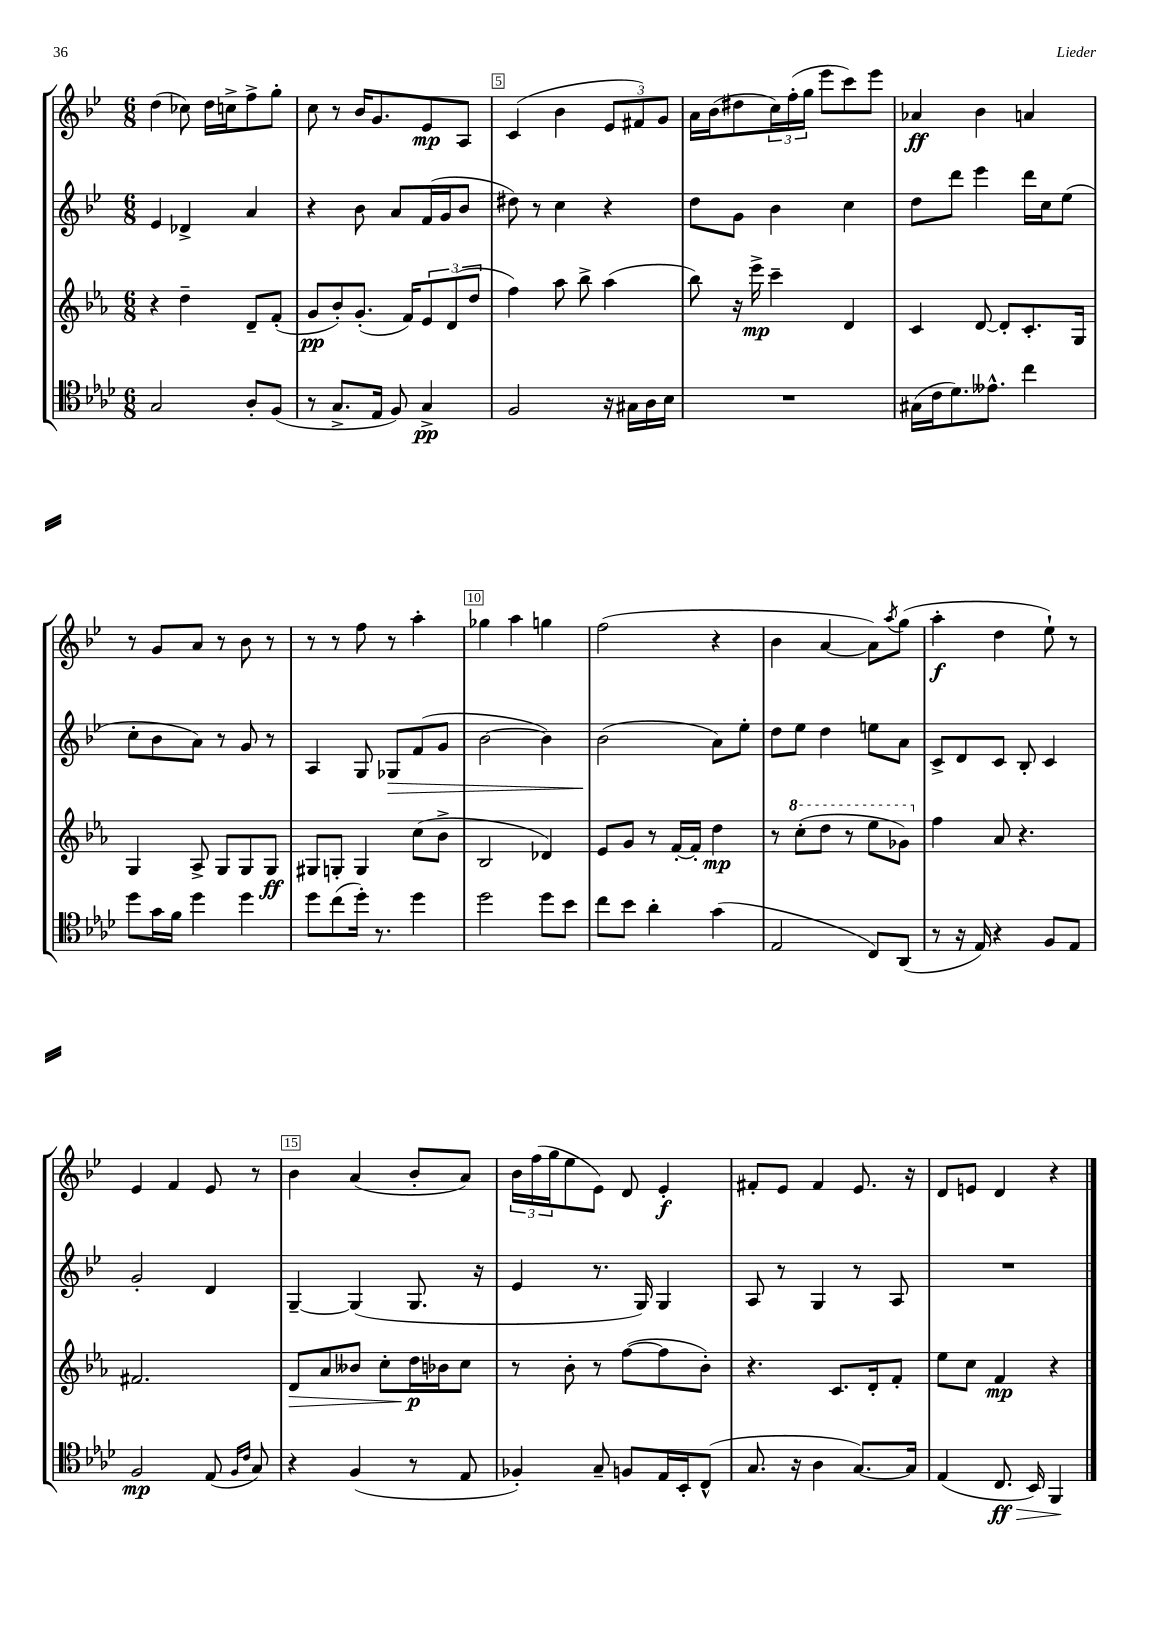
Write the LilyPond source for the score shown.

<<
\new StaffGroup <<
\new Staff = "s0" {
    \clef treble \key bes \major \numericTimeSignature \time 6/8
    d''4( ces''8) d''16 c''16-> f''8-> g''8-. |
    c''8 r8 bes'16 g'8. ees'8\mp a8 |
    c'4( bes'4 \tuplet 3/2 { ees'8 fis'8) g'8 } |
    a'16 bes'16( dis''8 \tuplet 3/2 { c''16) f''16-.( g''16 } ees'''8 c'''8) ees'''8 |
    aes'4\ff bes'4 a'4 |
    r8 g'8 a'8 r8 bes'8 r8 |
    r8 r8 f''8 r8 a''4-. |
    ges''4 a''4 g''4 |
    f''2( r4 |
    bes'4 a'4~ a'8) \acciaccatura { a''8 } g''8( |
    a''4-.\f d''4 ees''8-!) r8 |
    ees'4 f'4 ees'8 r8 |
    bes'4 a'4( bes'8-. a'8) |
    \tuplet 3/2 { bes'16 f''16( g''16 } ees''8 ees'8) d'8 ees'4-.\f |
    fis'8-. ees'8 fis'4 ees'8. r16 |
    d'8 e'8 d'4 r4 \bar "|." |
}
\new Staff = "s1" {
    \clef treble \key bes \major \numericTimeSignature \time 6/8
    ees'4 des'4-> a'4 |
    r4 bes'8 a'8 f'16( g'16 bes'8 |
    dis''8) r8 c''4 r4 |
    d''8 g'8 bes'4 c''4 |
    d''8 d'''8 ees'''4 d'''16 c''16 ees''8( |
    c''8-. bes'8 a'8) r8 g'8 r8 |
    a4 g8 ges8\> f'8( g'8 |
    bes'2~ bes'4) |
    bes'2\!( a'8) ees''8-. |
    d''8 ees''8 d''4 e''8 a'8 |
    c'8-> d'8 c'8 bes8-. c'4 |
    g'2-. d'4 |
    g4~-- g4( g8. r16 |
    ees'4 r8. g16) g4 |
    a8 r8 g4 r8 a8 |
    R2. \bar "|." |
}
\new Staff = "s2" {
    \clef treble \key ees \major \numericTimeSignature \time 6/8
    r4 d''4-- d'8-- f'8-.( |
    g'8\pp bes'8-.) g'8.-.( f'16) \tuplet 3/2 { ees'8 d'8( d''8 } |
    f''4) aes''8 bes''8-> aes''4( |
    bes''8) r16 ees'''16->\mp c'''4-- d'4 |
    c'4 d'8~ d'8-. c'8.-. g16 |
    g4 aes8-> g8 g8 g8\ff |
    gis8 g8-. g4 c''8( bes'8-> |
    bes2 des'4) |
    ees'8 g'8 r8 f'16~-. f'16-. d''4\mp |
    r8 \ottava #1 c'''8-.( d'''8 r8 ees'''8 ges''8) \ottava #0 |
    f''4 aes'8 r4. |
    fis'2. |
    d'8\> aes'8 beses'8 c''8-. d''16\p\! bes'16 c''8 |
    r8 bes'8-. r8 f''8~( f''8 bes'8-.) |
    r4. c'8. d'16-. f'8-. |
    ees''8 c''8 f'4\mp r4 \bar "|." |
}
\new Staff = "s3" {
    \clef tenor \key aes \major \numericTimeSignature \time 6/8
    g2 aes8-. f8( |
    r8 g8.-> ees16 f8) g4->\pp |
    f2 r16 gis16 aes16 bes16 |
    R2. |
    gis16( c'16 des'8.) eeses'8.-^ c''4 |
    des''8 g'16 f'16 des''4 des''4 |
    des''8 c''8( des''16-.) r8. des''4 |
    des''2 des''8 bes'8 |
    c''8 bes'8 aes'4-. g'4( |
    ees2 c8) aes,8( |
    r8 r16 ees16) r4 f8 ees8 |
    f2\mp ees8( \grace { f16 c'16 } g8) |
    r4 f4( r8 ees8 |
    fes4-.) g8-- f8 ees16 bes,16-. c8-^( |
    g8. r16 aes4 g8.~) g16 |
    ees4( c8.\ff\> bes,16) f,4\! \bar "|." |
}
>>
>>
\layout { \context { \Score currentBarNumber = #3 \override BarNumber.break-visibility = ##(#f #t #t) barNumberVisibility = #(every-nth-bar-number-visible 5) \override BarNumber.stencil = #(make-stencil-boxer 0.1 0.3 ly:text-interface::print) } }
